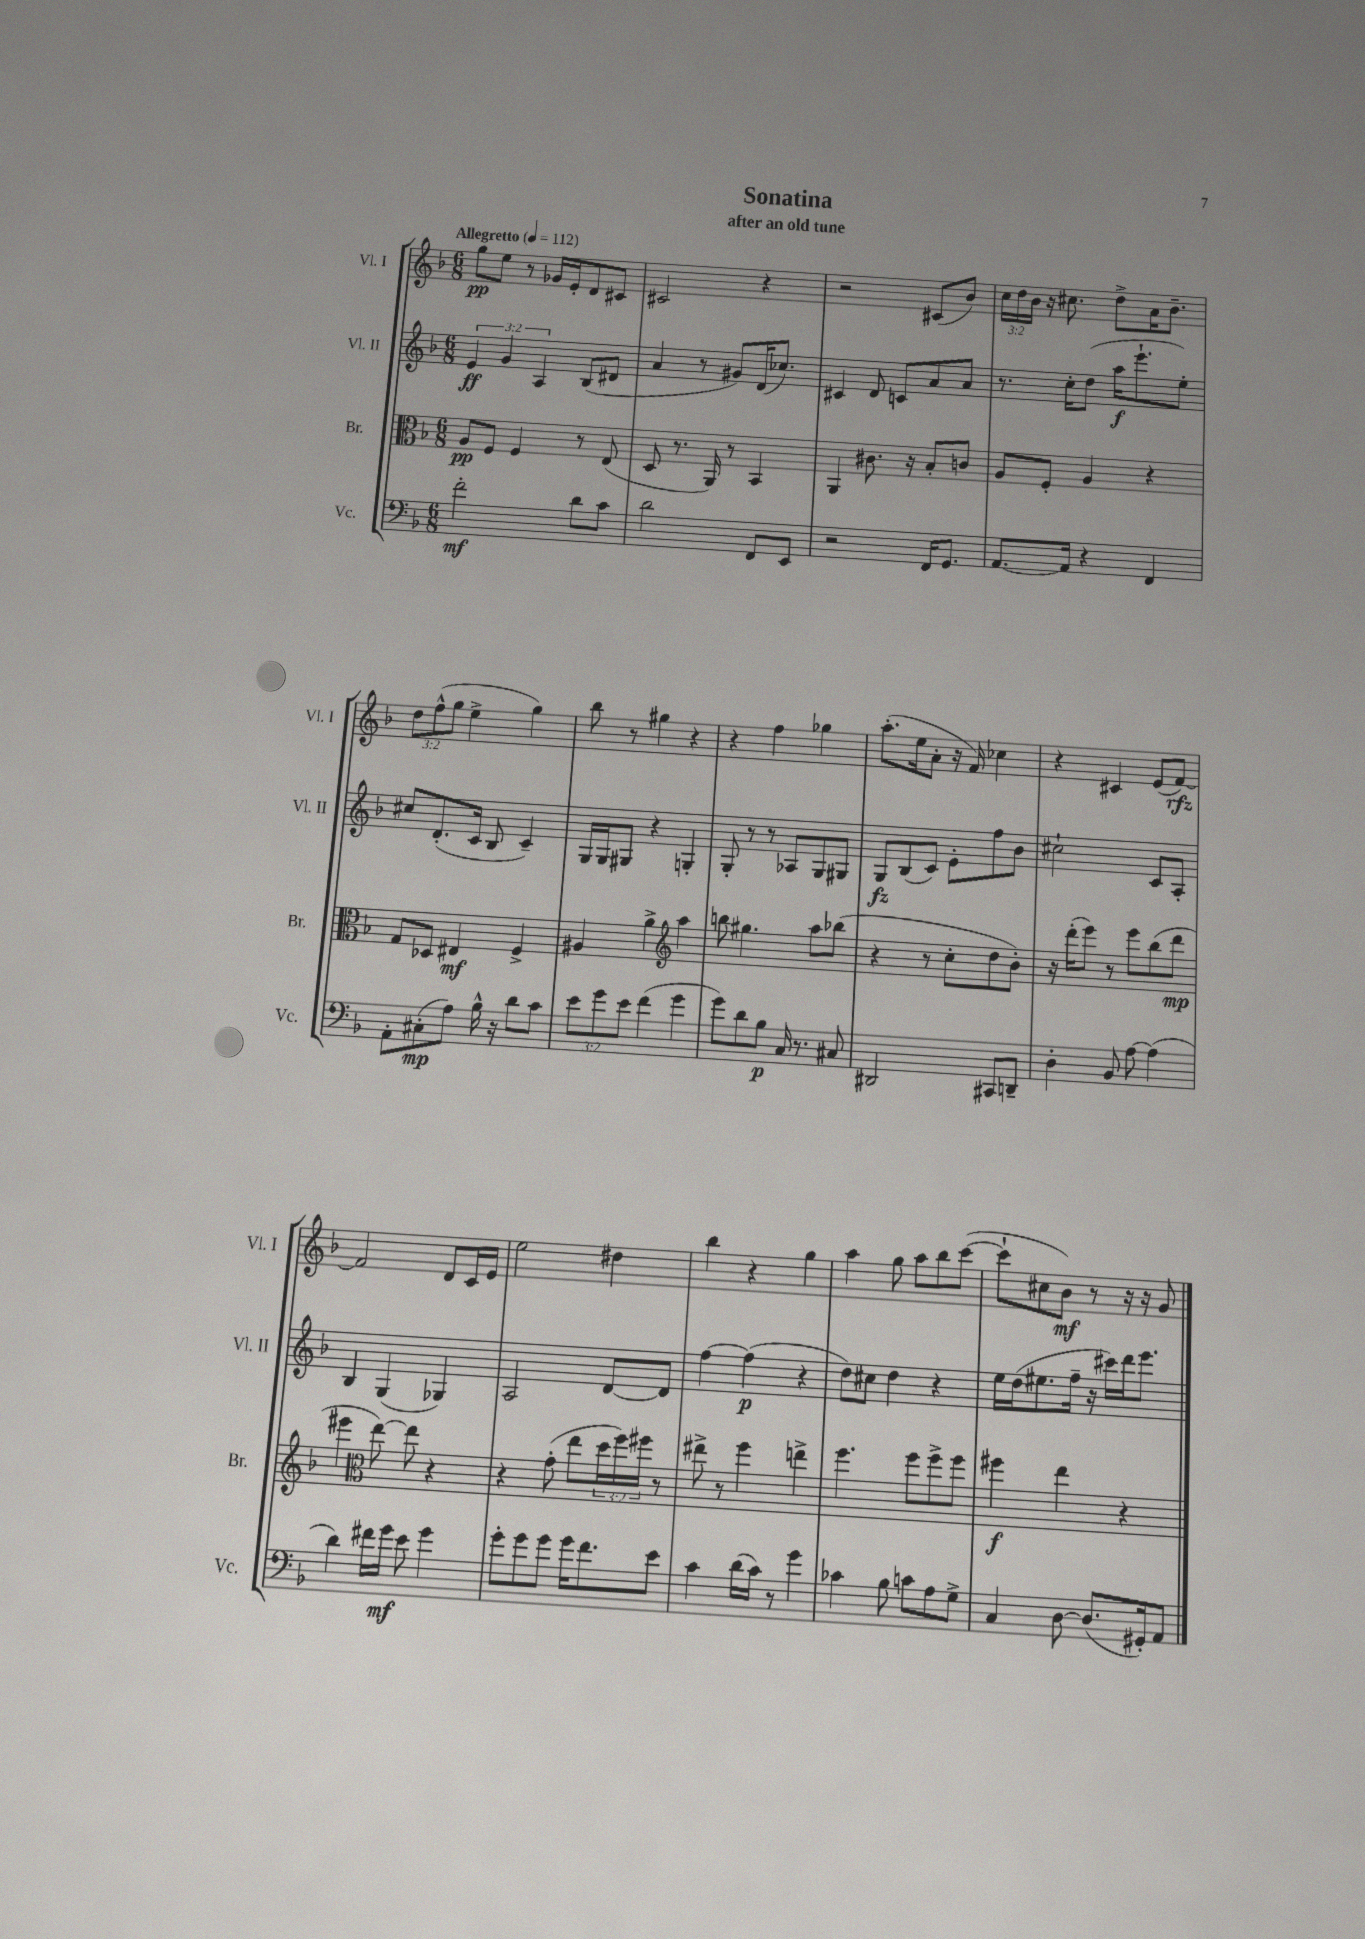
\header { title = "Sonatina" subtitle = "after an old tune" }
<<
\new StaffGroup <<
\new Staff = "s0" \with { instrumentName = "Vl. I" shortInstrumentName = "Vl. I" } {
    \clef treble \key f \major \numericTimeSignature \time 6/8 \override Staff.TupletNumber.text = #tuplet-number::calc-fraction-text \tempo "Allegretto" 4 = 112
    g''8\pp e''8 r8 ges'16 e'16-. d'8 cis'8 |
    cis'2 r4 |
    r2 cis'8( bes'8) |
    \tuplet 3/2 { c''16 d''16 bes'16 } r16 cis''8. d''8-> a'16 bes'8.-- |
    \tuplet 3/2 { d''8 f''8-^( g''8 } e''4-> g''4) |
    bes''8 r8 gis''4 r4 |
    r4 f''4 ges''4 |
    a''8.-.( e''16 a'8-. r16 f'16) ces''4 |
    r4 cis'4 e'8( f'8~\rfz) |
    f'2 d'8 c'16 e'16 |
    e''2 dis''4 |
    bes''4 r4 g''4 |
    a''4 g''8 a''8 bes''8 c'''8~( |
    c'''8-! cis''8 bes'8\mf) r8 r16 r16 g'8 \bar "|." |
}
\new Staff = "s1" \with { instrumentName = "Vl. II" shortInstrumentName = "Vl. II" } {
    \clef treble \key f \major \numericTimeSignature \time 6/8 \override Staff.TupletNumber.text = #tuplet-number::calc-fraction-text
    \tuplet 3/2 { e'4\ff g'4 a4 } bes8( dis'8 |
    a'4 r8 gis'8) d'16( ces''8.) |
    cis'4 d'8 c'8 a'8 a'8 |
    r8. c''16-. d''8( a''16\f e'''8.-! e''8-.) |
    cis''8 d'8.-.( c'16 bes8 c'4--) |
    g16 g16 gis8 r4 g4-. |
    g8-. r8 r8 aes8 g8 gis8 |
    g8\fz bes8( c'8) e'8-. f''8 bes'8 |
    cis''2-! c'8 a8-. |
    bes4 g4( ges4) |
    a2 d'8~ d'8 |
    f''4~ f''4\p( r4 |
    d''8) cis''8 d''4 r4 |
    e''16 d''16( eis''8. f''16-- r16 cis'''16) d'''16 e'''8. \bar "|." |
}
\new Staff = "s2" \with { instrumentName = "Br." shortInstrumentName = "Br." } {
    \clef alto \key f \major \numericTimeSignature \time 6/8 \override Staff.TupletNumber.text = #tuplet-number::calc-fraction-text
    a8\pp f8 f4 r8 e8( |
    d8 r8. a,16) r8 bes,4 |
    a,4 cis'8. r16 bes8-. c'8 |
    a8 f8-. a4 r4 |
    g8 des8 eis4\mf f4-> |
    ais4 a'4-> \clef treble a''4 |
    b''8 gis''4. a''8 bes''8( |
    r4 r8 c''8-. d''8 bes'8-.) |
    r16 d'''16-.( e'''8) r8 e'''8 bes''8( d'''8\mp |
    eis'''4 \clef alto e''8~) e''8 r4 |
    r4 g'8-.( e''8 \tuplet 3/2 { d''16 f''16) fis''16 } r8 |
    eis''8-> r8 f''4 e''4-> |
    f''4. f''8 f''8-> f''8 |
    fis''4\f e''4 r4 \bar "|." |
}
\new Staff = "s3" \with { instrumentName = "Vc." shortInstrumentName = "Vc." } {
    \clef bass \key f \major \numericTimeSignature \time 6/8 \override Staff.TupletNumber.text = #tuplet-number::calc-fraction-text
    f'2-.\mf d'8 c'8 |
    d'2 f,8 e,8 |
    r2 f,16 g,8. |
    a,8.~ a,16 r4 f,4 |
    a,8-. cis8-.\mp( a8) bes16-^ r16 d'8 c'8 |
    \tuplet 3/2 { e'8 g'8 e'8 } f'4( g'4 |
    g'8) d'8 bes8\p c16 r8. cis8 |
    dis,2 cis,8 d,8-- |
    d4-. bes,8 a8~ a4( |
    d'4) fis'16 g'16\mf e'8 g'4 |
    g'8-. g'8 g'8 g'16 f'8. e'8 |
    c'4 d'16( c'16) r8 g'4 |
    ces'4 bes8 c'8 a8 g8-> |
    c4 d8~ d8.( gis,16-.) a,8 \bar "|." |
}
>>
>>
\layout { \context { \Score \remove "Bar_number_engraver" } }
